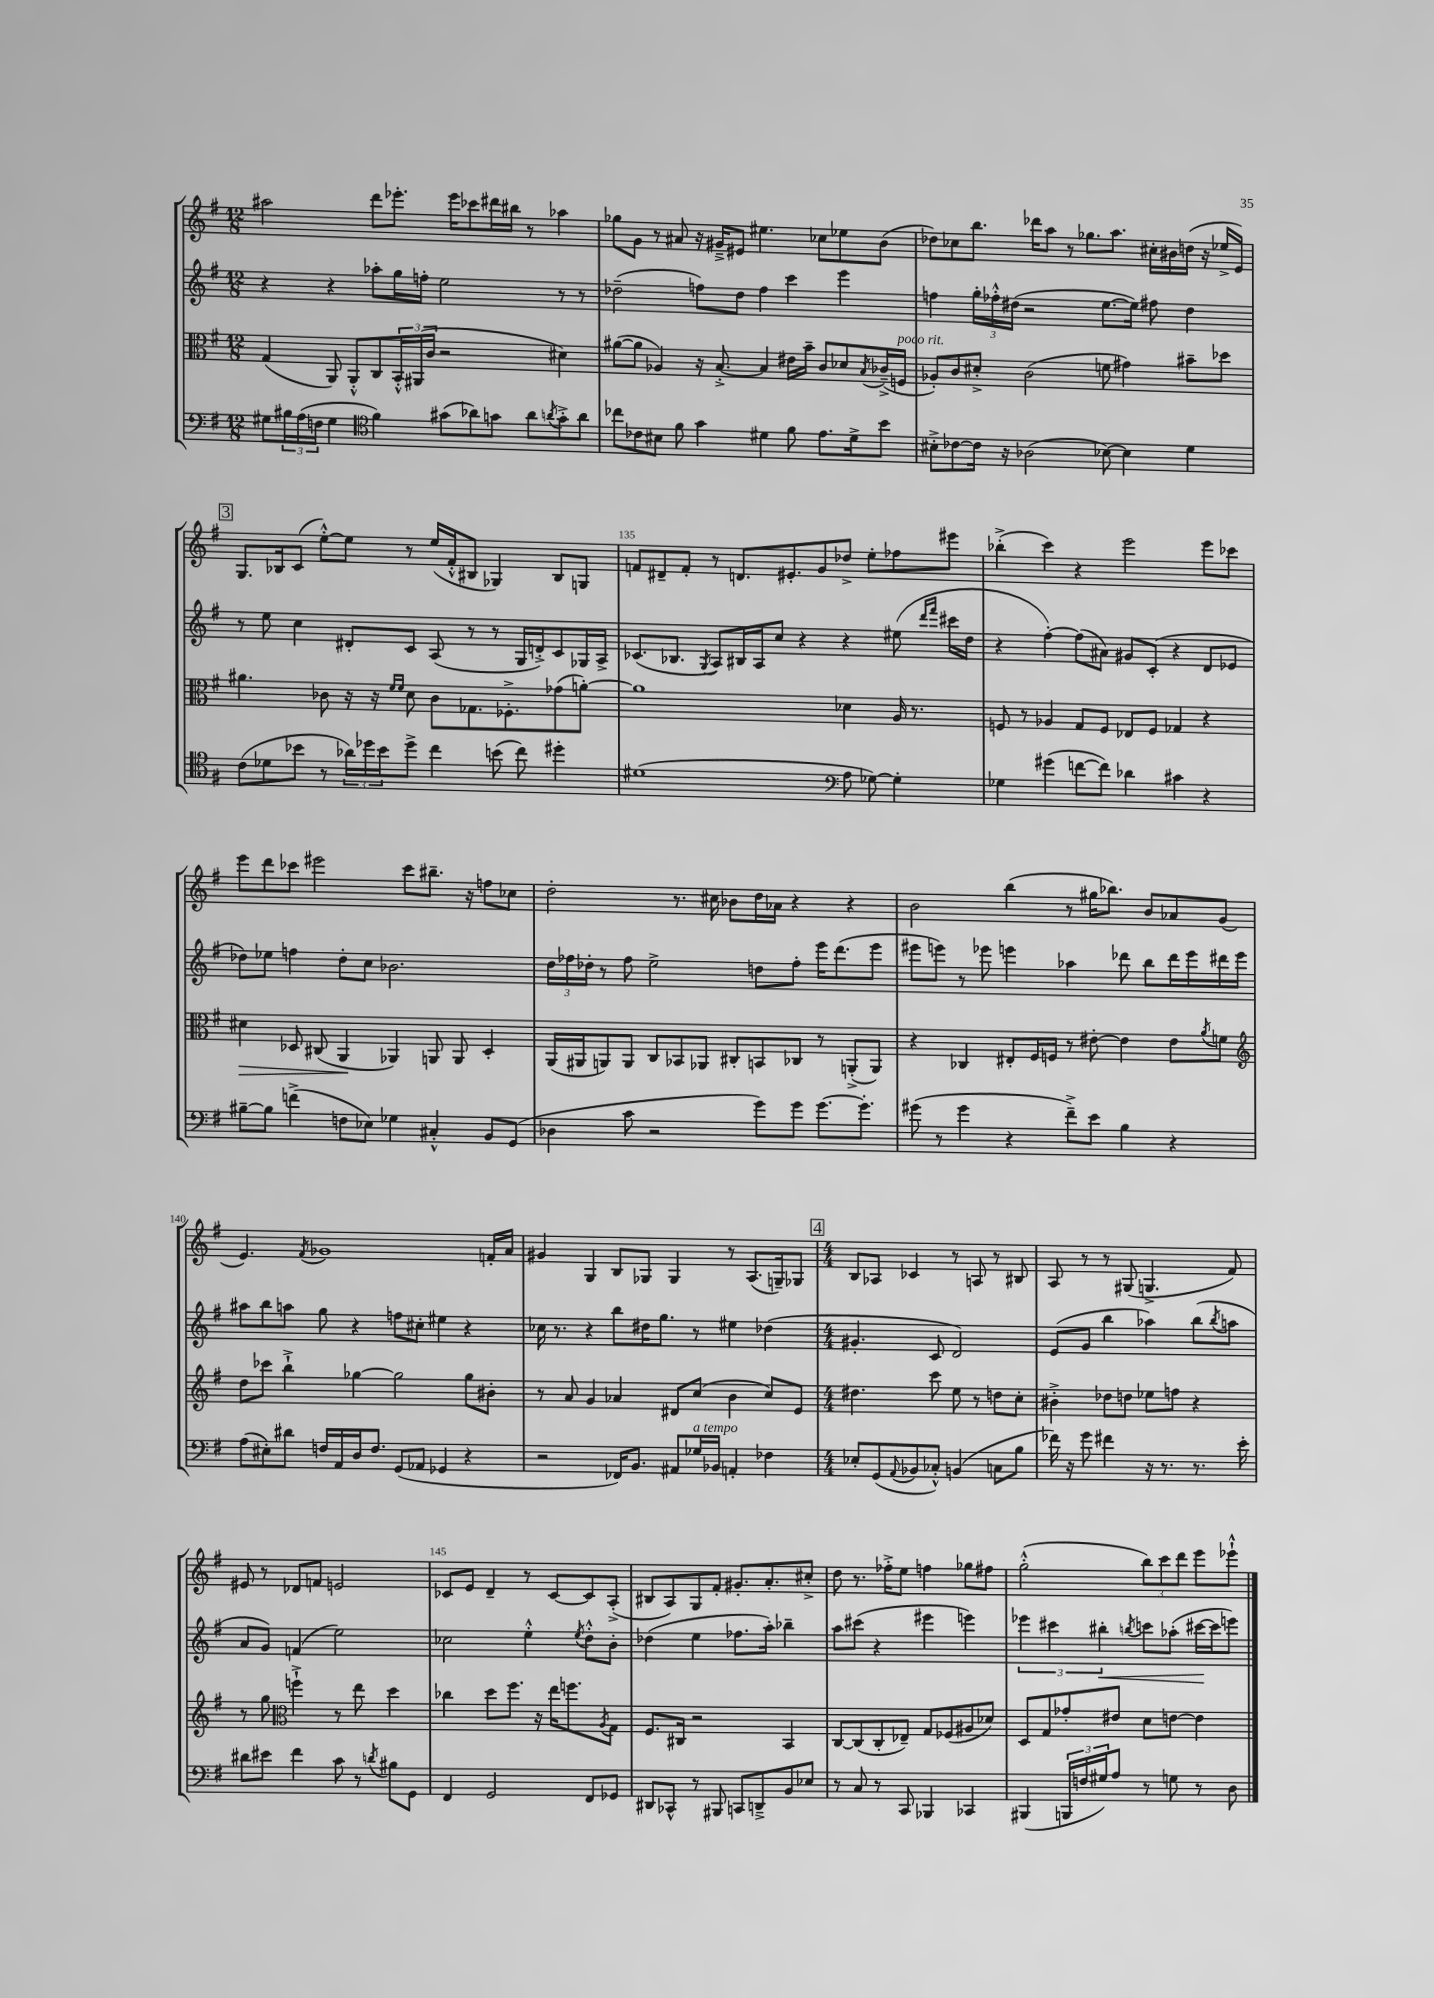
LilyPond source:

<<
\new StaffGroup <<
\new Staff = "s0" {
    \clef treble \key g \major \numericTimeSignature \time 12/8
    ais''2 d'''8 ees'''8.-. ees'''16 ces'''8 dis'''16 bis''16 r8 aes''4 |
    ges''8 g'8 r8 ais'8 r16 gis'16---> eis'8 eis''4. ces''8 ees''8 b'8( |
    des''8) ces''8 b''8. des'''16 a''8 r8 ges''8. a''8. cis''16-. bis'16 d''16( r16 ees''16-> e'16) |
    \mark \markup { \box "3" } g8. bes16 c'8( e''8~-.-^) e''8 r8 e''16( fis'16-.-^ bis8 ges4) bis8 g8 |
    f'8 dis'8-- f'8-. r8 d'8. eis'8.-. g'8 des''8-> e''8-. fes''8 eis'''8 |
    bes''4-.->( c'''4) r4 e'''2 e'''8 ces'''8 |
    e'''8 d'''8 ces'''8 eis'''2 ces'''8 bis''8.-- r16 f''8 ces''8 |
    d''2-. r8. cis''16 bes'8 d''16 aes'16 r4 r4 |
    b'2 b''4( r8 gis''16 bes''8.) b'8 aes'8 g'8( |
    e'4.) \acciaccatura { fis'8 } ges'1 f'16-. a'16 |
    gis'4 g4 b8 ges8 ges4 r8 a8.( g16--) ges8 |
    \mark \markup { \box "4" } \numericTimeSignature \time 4/4 b8 aes8 ces'4 r8 a8 r8 bis8 |
    a8 r8 r8 gis8( g4.-> fis'8) |
    eis'8 r8 des'8 f'8 e'2 |
    ces'8 e'8 d'4-- r8 ces'8~ ces'8 a8-.->( |
    bis8 a8) g8 fis'8-. gis'8.-. a'8.-. cis''8-.-> |
    d''8 r8. fes''16-.-> e''8 f''4 ges''8 fis''8 |
    g''2-.-^( \tuplet 3/2 { b''8) c'''8 d'''8 } e'''8 ees'''8-!-^ \bar "|." |
}
\new Staff = "s1" {
    \clef treble \key g \major \numericTimeSignature \time 12/8
    r4 r4 aes''8-. g''16 f''16-. e''2 r8 r8 |
    des''2--( f''8) des''8 f''4 c'''4 e'''4 |
    f''4 \tuplet 3/2 { g''16-. fes''16-.-^ dis''16( } r2 e''8.~ e''16) fis''8 dis''4 |
    \mark \markup { \box "3" } r8 e''8 c''4 dis'8-. c'8 a8( r8 r8 g16 d'16-.->) c'8 ges16 a16-> |
    ces'8.( bes8. \acciaccatura { g8 } a8) bis16 a16 c''8 r4 r4 eis''8( \grace { d'''16 fis'''16 } cis'''16 d''16 |
    r4 fis''4~-.) fis''8( ais'8) gis'8 c'8-.( r4 d'8 ees'8 |
    des''8) ees''8 f''4 des''8-. c''8 bes'2. |
    \tuplet 3/2 { d''16 fes''16 des''16-. } r8 fes''8 e''2-> d''8 fes''8-. e'''16 d'''8.( e'''8 |
    eis'''8 e'''8) r8 ees'''8 e'''4 aes''4 des'''8 b''8 des'''16 e'''16 dis'''16 e'''16 |
    ais''8 b''8 a''8 g''8 r4 f''8 cis''8-. eis''4 r4 |
    ces''16 r8. r4 b''8 dis''16 g''8. r8 eis''4 des''4( |
    \mark \markup { \box "4" } \numericTimeSignature \time 4/4 gis'4.-. c'8 d'2) |
    e'8( g'8 b''4 aes''4) b''8( \acciaccatura { b''8 } a''8 |
    a'8 g'8) f'4( e''2) |
    ces''2 e''4-.-^ \acciaccatura { e''8 } d''8-.-^ b'8-. |
    des''4( e''4 fes''8. a''16-.) bes''4-- |
    a''8 cis'''8( r4 eis'''4 e'''4) |
    \tuplet 3/2 { ees'''4 cis'''4 bis''4-.\< } \acciaccatura { b''8 } c'''8 aes''8-.( cis'''16~\! cis'''16 e'''8) \bar "|." |
}
\new Staff = "s2" {
    \clef alto \key g \major \numericTimeSignature \time 12/8
    g4( a,8) a,8-.-^ c8 \tuplet 3/2 { b,16-.-^ ais,16( c'16 } r2 dis'4) |
    ais'8~( ais'8 aes4) r16 b8.~-.-> b4 eis'16 b'16-- c'8 des'8 \acciaccatura { b8 } ces'16--->( f16^\markup { \italic "poco rit." } |
    aes8-.) c'8 dis'8-.-> c'2( f'8 gis'4) bis'8-- des''8 |
    \mark \markup { \box "3" } ais'4. ces'8 r16 r16 \grace { fis'16 fis'16 } d'8 ces'8 ges8. fes8.-.-> ges'8( a'8~-.) |
    a'1 des'4 a16 r8. |
    f8 r8 aes4 g8 f8 ees8 f8 ges4 r4 |
    dis'4\> des8 cis8( a,4\! aes,4) a,8 a,8 des4-. |
    a,16( ais,16 a,8) a,8 c8 bes,8 aes,8 cis8-. b,8 ces8 r8 a,8-.->( a,8) |
    r4 ces4 eis8-. fis16 f16 r8 eis'8~-. eis'4 eis'8 \acciaccatura { a'8 } f'8 |
    \clef treble d''8 ces'''8 b''4-!-> ges''4~ ges''2 ges''8 bis'8-. |
    r8 a'8 g'4 aes'4 dis'8 c''8( b'4 c''8) e'8 |
    \mark \markup { \box "4" } \numericTimeSignature \time 4/4 dis''4. c'''8 e''8 r8 d''8 c''8-. |
    bis'4-.-> des''8 d''8 ees''8 f''8 r4 |
    r8 g''8 \clef alto f''4-!-> r8 e''8 d''4 |
    ces''4 d''8 fis''8. r16 e''16 f''8. \acciaccatura { a8 } g8 |
    fis8. cis16 r2 b,4 |
    c8~ c8( c8-. ees8--) g8 fes8( ais8 des'8) |
    d8 g8 ges'8-. eis'8 d'8 e'8~ e'4 \bar "|." |
}
\new Staff = "s3" {
    \clef bass \key g \major \numericTimeSignature \time 12/8
    gis8 \tuplet 3/2 { bis16 a16( f16 } gis4 \clef tenor fis'4) gis'8( aes'8) g'8 aes'8 \acciaccatura { a'8 } g'8-.-> a'8 |
    ces''8 ces'8 bis8 fis'8 g'4 dis'4 fis'8 e'8. dis'16-> b'8 |
    bis8-.-> ces'8~ ces'16 r16 aes2( bes8~) bes4 d'4 |
    \mark \markup { \box "3" } c'8( des'8 bes'8 r8 \tuplet 3/2 { aes'16) des''16 bes'16 } des''8-> c''4 b'8( c''8) dis''4-. |
    dis'1( \clef bass a8 ges8~) ges4-. |
    ges4 gis'4( f'8~ f'8) des'4 cis'4 r4 |
    bis8~-- bis8 f'4->( f8 ees8) ges4 cis4-.-^ b,8 g,8( |
    des4 c'8 r2 g'8) g'8 g'8.~ g'8.-. |
    gis'8( r8 gis'4 r4 fis'8--->) e'8 b4 r4 |
    a8( eis8-.) dis'8 f16 a,16 d16 f8. g,8( aes,8 ges,4 r4 |
    r2 fes,16) b,8. ais,8 ges16^\markup { \italic "a tempo" } bes,16 a,4-. fes4 |
    \mark \markup { \box "4" } \numericTimeSignature \time 4/4 ees8-. g,8( \appoggiatura { a,8 } bes,8 ces8-.-^) b,4( c8 b8 |
    fes'16) r16 g'8 fis'4 r16 r8. r8. e'16-. |
    dis'8 eis'8 fis'4 c'8 r8 \acciaccatura { d'8 } bis8 g,8 |
    fis,4 g,2 fis,8 ges,8 |
    dis,8 ces,8-^ r8 bis,,8 c,8 d,8---> b,8 ees8 |
    r8 c8 r8 c,8 bes,,4 ces,4 |
    bis,,4( \tuplet 3/2 { b,,16 f16 gis16) } a8 r8 g8 r8 d8 \bar "|." |
}
>>
>>
\layout { \context { \Score currentBarNumber = #131 \override BarNumber.break-visibility = ##(#f #t #t) barNumberVisibility = #(every-nth-bar-number-visible 5) } }
